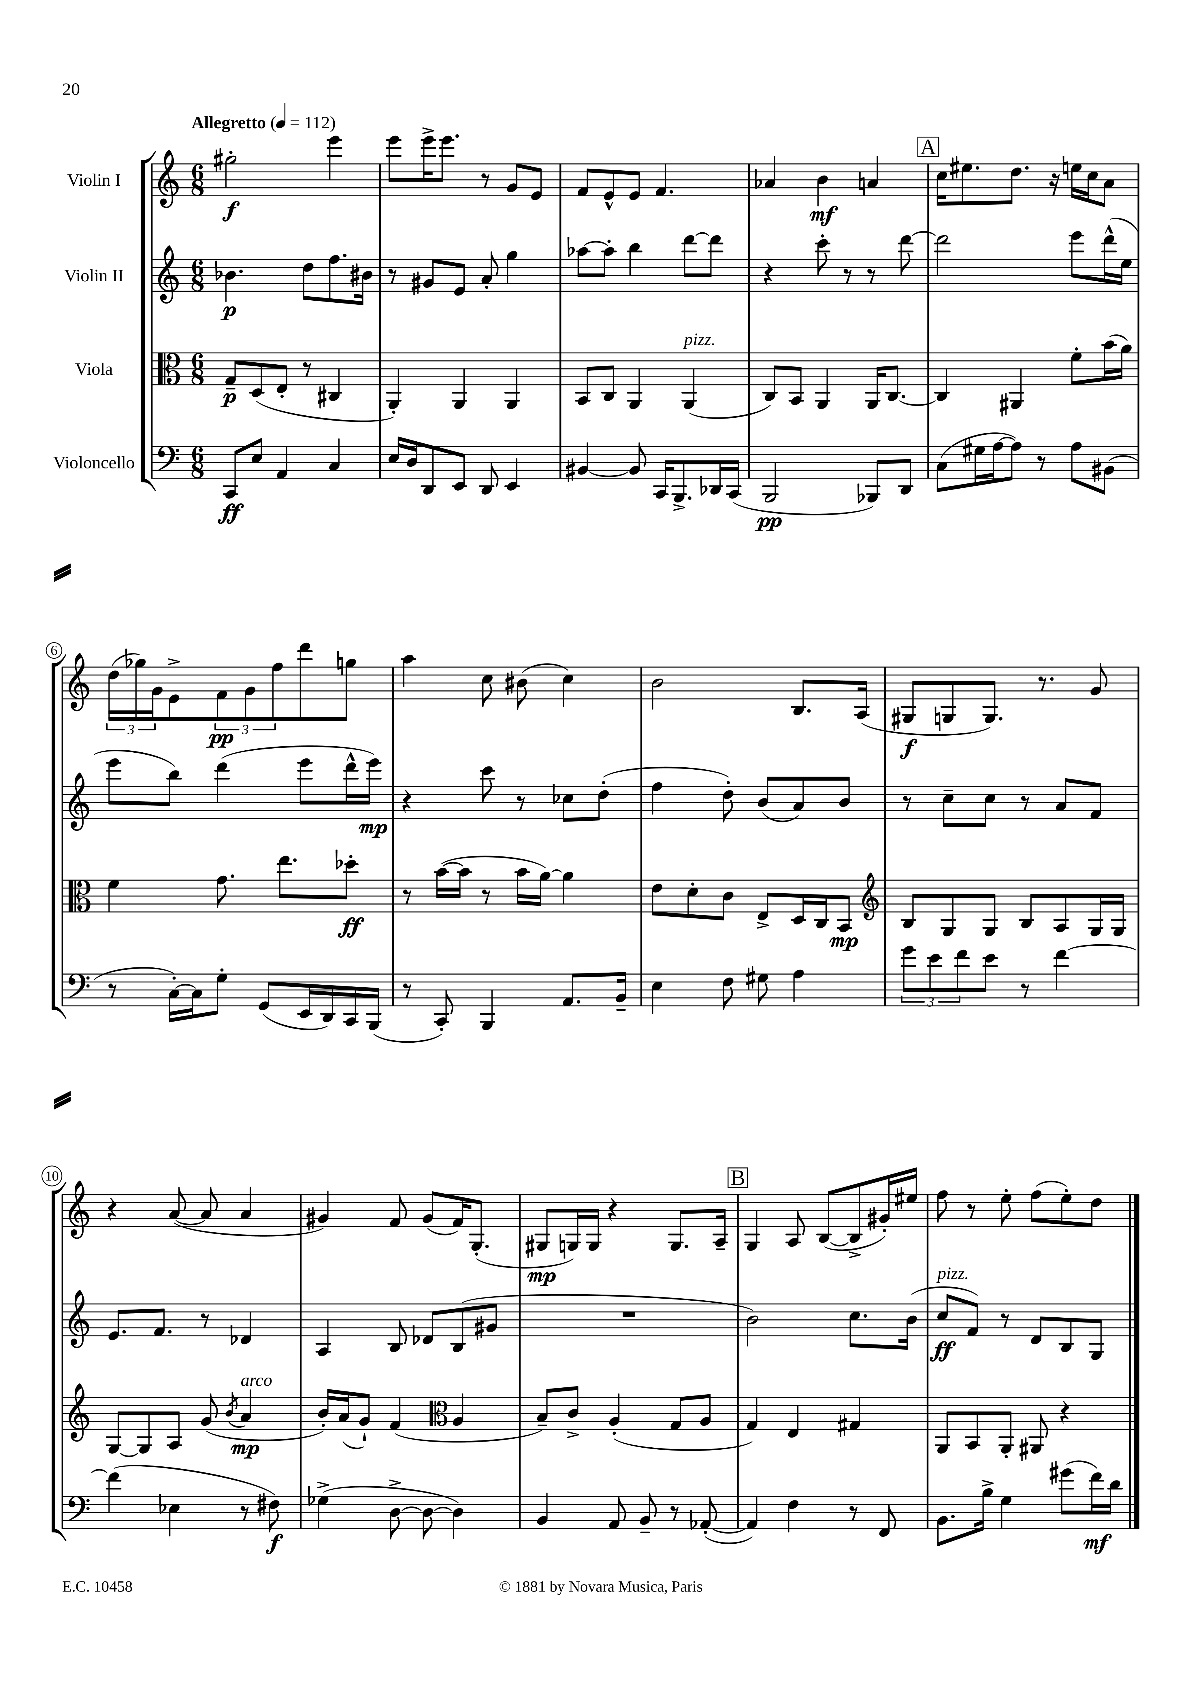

**kern	**dynam	**kern	**dynam	**kern	**dynam	**kern	**dynam
*part4	*part4	*part3	*part3	*part2	*part2	*part1	*part1
*staff4	*staff4	*staff3	*staff3	*staff2	*staff2	*staff1	*staff1
*I"Violoncello	*	*I"Viola	*	*I"Violin II	*	*I"Violin I	*
*clefF4	*	*clefC3	*	*clefG2	*	*clefG2	*
*k[]	*	*k[]	*	*k[]	*	*k[]	*
*M6/8	*	*M6/8	*	*M6/8	*	*M6/8	*
*MM112	*	*MM112	*	*MM112	*	*MM112	*
=1	=1	=1	=1	=1	=1	=1	=1
!	!	!	!	!	!	!LO:TX:a:B:t=Allegretto	!
8CC/L	ff	8G~/L	p	4.b-X\	p	2gg#X'\	f
8E/J	.	(8D/	.	.	.	.	.
4AA/	.	8E'/J	.	.	.	.	.
.	.	8r	.	8dd\L	.	.	.
4C/	.	4C#X/	.	8.ff\	.	4eee\	.
.	.	.	.	16b#X\Jk	.	.	.
=2	=2	=2	=2	=2	=2	=2	=2
16E/LL	.	4AA'/)	.	8r	.	8eee\L	.
16D/J	.	.	.	.	.	.	.
8DD/	.	.	.	8g#X/L	.	16eee^\K	.
.	.	.	.	.	.	8.eee\J	.
8EE/J	.	4AA/	.	8e/J	.	.	.
8DD/	.	.	.	8a'/	.	8r	.
4EE/	.	4AA/	.	4gg\	.	8g/L	.
.	.	.	.	.	.	8e/J	.
=3	=3	=3	=3	=3	=3	=3	=3
[4BB#X/	.	8BB/L	.	[8aa-X\L	.	8f/L	.
.	.	8C/J	.	8aa-'\J]	.	8e^^/	.
8BB#/]	.	4AA/	.	4bb\	.	8e/J	.
16CC/KL	.	.	.	.	.	4.f/	.
8.BBB^/	.	.	.	.	.	.	.
!	!	!LO:TX:a:i:t=pizz.	!	!	!	!	!
.	.	(4AA/	.	[8ddd\L	.	.	.
16DD-X/L	.	.	.	8ddd\J]	.	.	.
(16CC/JJ	.	.	.	.	.	.	.
=4	=4	=4	=4	=4	=4	=4	=4
2BBB/	pp	8C/L)	.	4r	.	4a-X/	.
.	.	8BB/J	.	.	.	.	.
.	.	4AA/	.	8ccc'\	.	4b\	mf
.	.	.	.	8r	.	.	.
8BBB-X/L)	.	16AA/KL	.	8r	.	4an/	.
.	.	[8.C/J	.	.	.	.	.
8DD/J	.	.	.	[8ddd\	.	.	.
!!LO:REH:place=s1:t=A
=5	=5	=5	=5	=5	=5	=5	=5
(8C\L	.	4C/]	.	2ddd\]	.	16cc\KL	.
.	.	.	.	.	.	8.ee#X\	.
16G#X\L	.	.	.	.	.	.	.
[16A\J	.	.	.	.	.	.	.
8A\J])	.	4AA#X/	.	.	.	8.dd\J	.
8r	.	.	.	.	.	.	.
.	.	.	.	.	.	16r	.
8A\L	.	8f'\L	.	8eee\L	.	16een\LL	.
.	.	.	.	.	.	16cc\J	.
(8BB#X\J	.	(16b\L	.	(16ddd^^\L	.	8a\J	.
.	.	16a\JJ)	.	16ee\JJ	.	.	.
!!LO:LB:g=z
=6	=6	=6	=6	=6	=6	=6	=6
8r	.	4f\	.	8eee\L	.	(24dd\LL	.
.	.	.	.	.	.	24gg-X\)	.
.	.	.	.	.	.	24g\J	.
[16C'\LL)	.	.	.	8bb\J)	.	8e^\	.
16C\J]	.	.	.	.	.	.	.
8G'\J	.	8.g\	.	(4ddd\	.	12f\	pp
.	.	.	.	.	.	12g\	.
(8GG/L	.	.	.	.	.	.	.
.	.	.	.	.	.	12ff\	.
.	.	8.ee\L	.	.	.	.	.
16EE/L	.	.	.	8eee\L	.	8ddd\	.
16DD/)	.	.	.	.	.	.	.
16CC/	.	8dd-X'\J	ff	16ddd^^\L	.	8ggn\J	.
(16BBB/JJ	.	.	.	16eee\JJ)	mp	.	.
=7	=7	=7	=7	=7	=7	=7	=7
8r	.	8r	.	4r	.	4aa\	.
8CC'/)	.	([16b\LL	.	.	.	.	.
.	.	16b\JJ]	.	.	.	.	.
4BBB/	.	8r	.	8ccc\	.	8cc\	.
.	.	16b\LL	.	8r	.	(8b#X\	.
.	.	[16a\JJ)	.	.	.	.	.
8.AA/L	.	4a\]	.	8cc-X\L	.	4cc\)	.
.	.	.	.	(8dd'\J	.	.	.
16BB~/Jk	.	.	.	.	.	.	.
=8	=8	=8	=8	=8	=8	=8	=8
4E\	.	8e\L	.	4ff\	.	2b\	.
.	.	8d'\	.	.	.	.	.
8F\	.	8c\J	.	8dd'\)	.	.	.
8G#X\	.	8E^/L	.	(8b/L	.	.	.
4A\	.	16D/L	.	8a/)	.	8.B/L	.
.	.	16C/J	.	.	.	.	.
.	.	8BB/J	mp	8b/J	.	.	.
.	.	.	.	.	.	(16A/Jk	.
=9	=9	=9	=9	=9	=9	=9	=9
*	*	*clefG2	*	*	*	*	*
12g\L	.	8B/L	.	8r	.	8G#X/L	f
12e\	.	.	.	.	.	.	.
.	.	8G/	.	8cc~\L	.	8Gn/	.
12f\	.	.	.	.	.	.	.
8e\J	.	8G/J	.	8cc\J	.	8.G/J)	.
8r	.	8B/L	.	8r	.	.	.
.	.	.	.	.	.	8.r	.
[4f\	.	8A/	.	8a/L	.	.	.
.	.	16G/L	.	8f/J	.	8g/	.
.	.	16G/JJ	.	.	.	.	.
!!LO:LB:g=z
=10	=10	=10	=10	=10	=10	=10	=10
(4f\]	.	[8G/L	.	8.e/L	.	4r	.
.	.	8G/]	.	.	.	.	.
.	.	.	.	8.f/J	.	.	.
4E-X\	.	8A/J	.	.	.	([8a/	.
.	.	(8g/	.	8r	.	8a/]	.
.	.	8qb/	.	.	.	.	.
!	!	!LO:TX:a:i:t=arco	!	!	!	!	!
8r	.	4a/	mp	4d-X/	.	4a/	.
8F#X\)	f	.	.	.	.	.	.
=11	=11	=11	=11	=11	=11	=11	=11
(4G-X^\	.	16b'/LL)	.	4A/	.	4g#X/)	.
.	.	(16a/J	.	.	.	.	.
.	.	8g`/J)	.	.	.	.	.
[8D^\	.	(4f/	.	8B/	.	8f/	.
8D\_	.	.	.	8d-X/L	.	(8g#/L	.
*	*	*clefC3	*	*	*	*	*
4D\])	.	4A/	.	(8B/	.	16f/K)	.
.	.	.	.	.	.	(8.G'/J	.
.	.	.	.	8g#X/J	.	.	.
=12	=12	=12	=12	=12	=12	=12	=12
4BB/	.	8B~/L)	.	2.r	.	8G#X/L	mp
.	.	8c^/J	.	.	.	16Gn/L)	.
.	.	.	.	.	.	16G/JJ	.
8AA/	.	(4A'/	.	.	.	4r	.
8BB~/	.	.	.	.	.	.	.
8r	.	8G/L	.	.	.	8.G/L	.
([8AA-X'/	.	8A/J	.	.	.	.	.
.	.	.	.	.	.	16A~/Jk	.
!!LO:REH:place=s1:t=B
=13	=13	=13	=13	=13	=13	=13	=13
4AA-/])	.	4G/)	.	2b\)	.	4G/	.
4F\	.	4E/	.	.	.	8A/	.
.	.	.	.	.	.	([8B/L	.
8r	.	4G#X/	.	8.cc\L	.	8B^/]	.
8FF/	.	.	.	.	.	16g#X'/L)	.
.	.	.	.	(16b\Jk	.	16ee#X/JJ	.
=14	=14	=14	=14	=14	=14	=14	=14
!	!	!	!	!LO:TX:a:i:t=pizz.	!	!	!
8.BB\L	.	8AA/L	.	8cc/L	ff	8ff\	.
.	.	8BB/	.	8f/J)	.	8r	.
16B^\Jk	.	.	.	.	.	.	.
4G\	.	8AA'/J	.	8r	.	8ee'\	.
.	.	8AA#X/	.	8d/L	.	(8ff\L	.
(8g#X\L	.	4r	.	8B/	.	8ee'\)	.
16f\L)	mf	.	.	8G/J	.	8dd\J	.
16d\JJ	.	.	.	.	.	.	.
==	==	==	==	==	==	==	==
*-	*-	*-	*-	*-	*-	*-	*-
